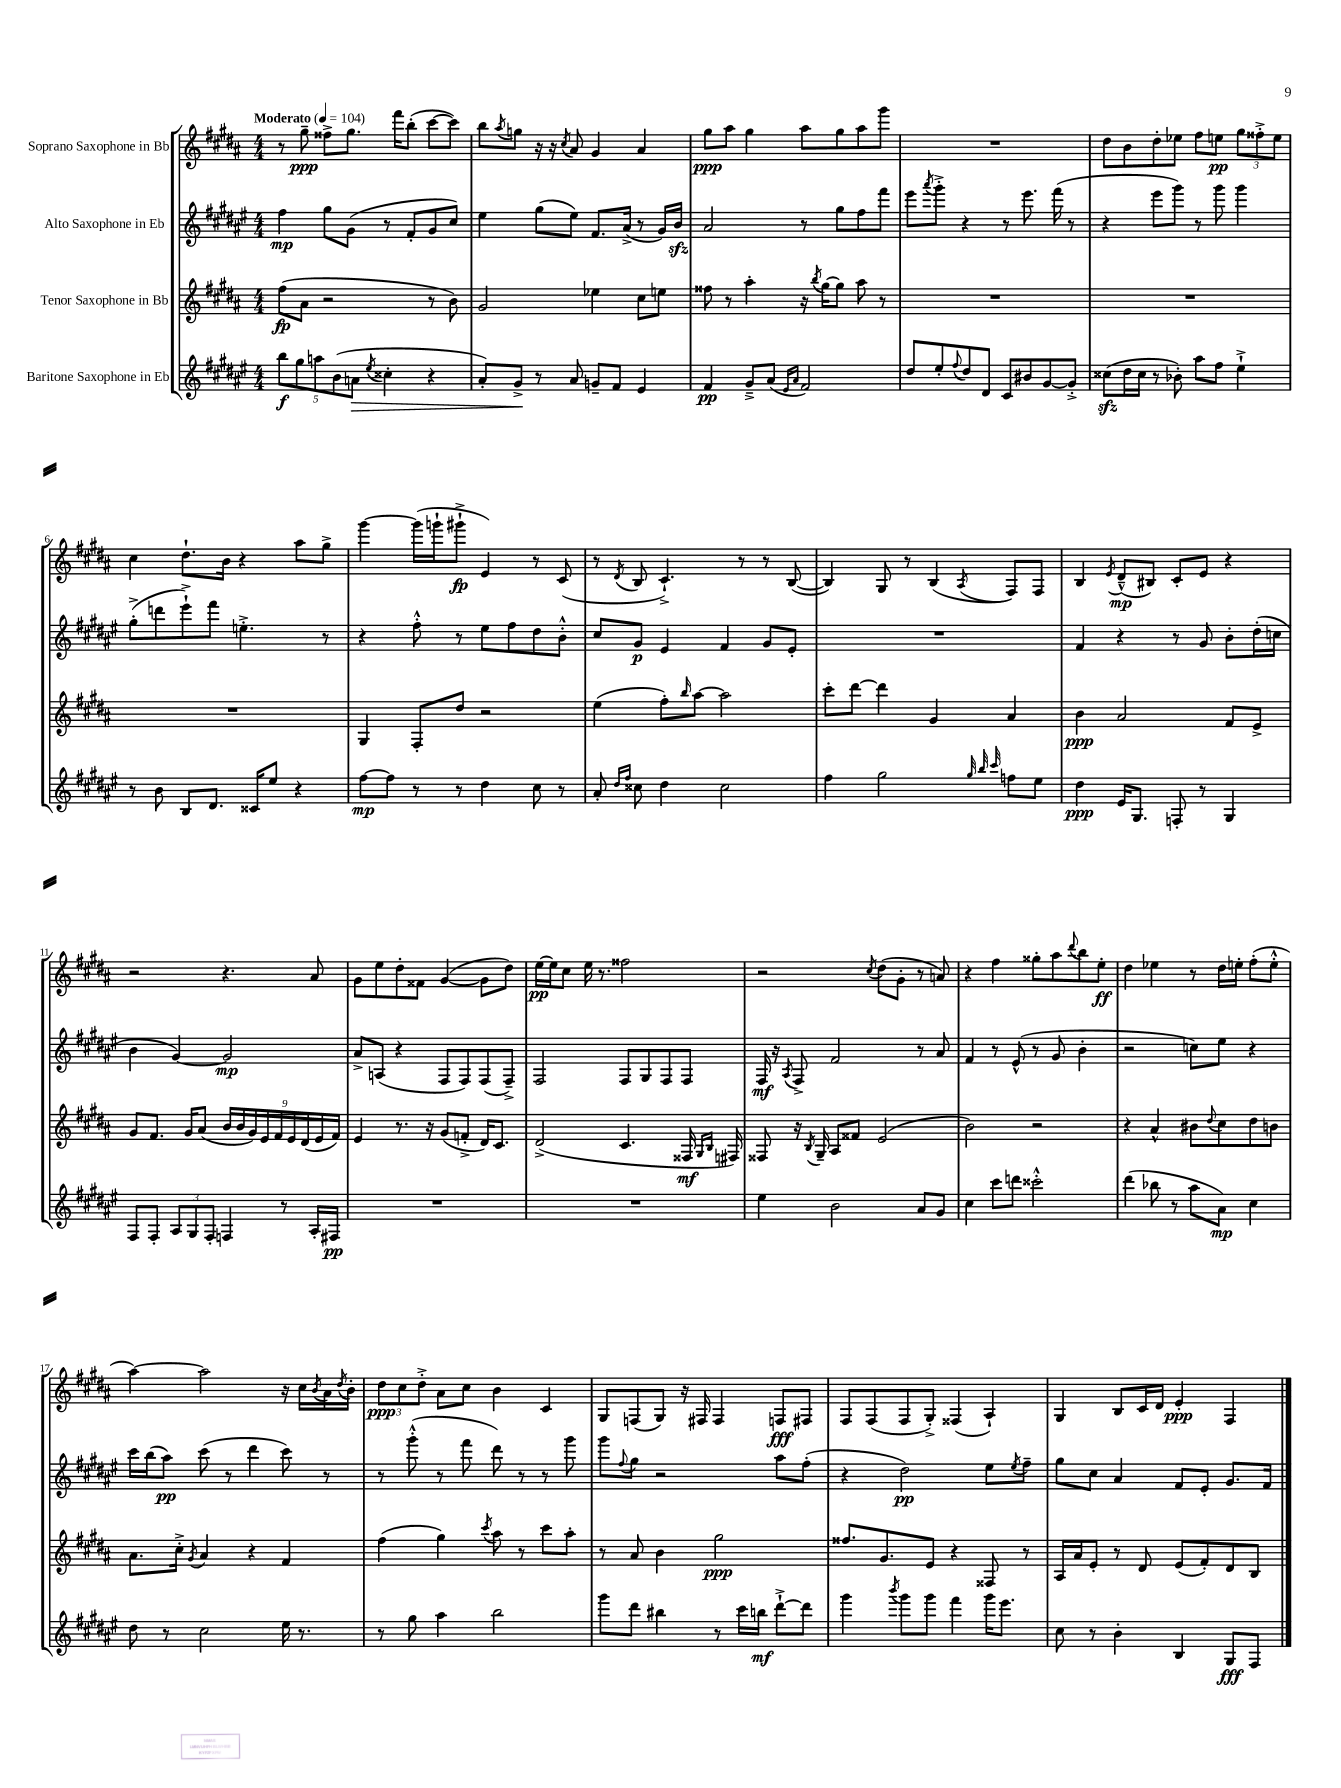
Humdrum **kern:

**kern	**dynam	**kern	**dynam	**kern	**dynam	**kern	**dynam
*part4	*part4	*part3	*part3	*part2	*part2	*part1	*part1
*staff4	*staff4	*staff3	*staff3	*staff2	*staff2	*staff1	*staff1
*I"Baritone Saxophone in Eb	*	*I"Tenor Saxophone in Bb	*	*I"Alto Saxophone in Eb	*	*I"Soprano Saxophone in Bb	*
*clefG2	*	*clefG2	*	*clefG2	*	*clefG2	*
*k[f#c#g#d#a#e#]	*	*k[f#c#g#d#a#]	*	*k[f#c#g#d#a#e#]	*	*k[f#c#g#d#a#]	*
*M4/4	*	*M4/4	*	*M4/4	*	*M4/4	*
*MM104	*	*MM104	*	*MM104	*	*MM104	*
=1	=1	=1	=1	=1	=1	=1	=1
!	!	!	!	!	!	!LO:TX:a:B:t=Moderato	!
10bb\L	f	(8ff#\L	fp	4ff#\	mp	8r	.
10gg#\	.	.	.	.	.	.	.
.	.	8a#\J	.	.	.	8gg#~\	ppp
10aan\	.	.	.	.	.	.	.
.	.	2r	.	8gg#\L	.	8ff##X^\L	.
(10b\	.	.	.	.	.	.	.
.	.	.	.	(8g#\J	.	8.gg#\J	.
!	!LO:HP:b	!	!	!	!	!	!
10an\J	>	.	.	.	.	.	.
8qee#/	.	.	.	.	.	.	.
4cc##X'\	.	.	.	8r	.	.	.
.	.	.	.	.	.	16fff#\KL	.
.	.	.	.	8f#'/L	.	(8bb'\J	.
4r	.	8r	.	8g#/	.	[8ccc#\L	.
.	.	8b\)	.	8cc#/J)	.	8ccc#\J])	.
=2	=2	=2	=2	=2	=2	=2	=2
8a#'/L)	.	2g#/	.	4ee#\	.	8bb\L	.
.	.	.	.	.	.	8qaa#/	.
8g#^/J	.	.	.	.	.	8ggn\J	.
8r	]	.	.	(8gg#\L	.	16r	.
.	.	.	.	.	.	16r	.
.	.	.	.	.	.	8qcc#/	.
8a#/	.	.	.	8ee#\J)	.	8a#/	.
8gn~/L	.	4ee-X\	.	8.f#/L	.	4g#/	.
8f#/J	.	.	.	.	.	.	.
.	.	.	.	(16a#^/Jk	.	.	.
4e#/	.	8cc#\L	.	8r	.	4a#/	.
.	.	8een\J	.	16g#/LL)	.	.	.
.	.	.	.	16bzz/JJ	.	.	.
=3	=3	=3	=3	=3	=3	=3	=3
4f#/	pp	8ff##X\	.	2a#/	.	8gg#\L	ppp
.	.	8r	.	.	.	8aa#\J	.
8g#~^/L	.	4aa#'\	.	.	.	4gg#\	.
(8a#/J	.	.	.	.	.	.	.
16qqe#/LL	.	.	.	.	.	.	.
16qqa#/JJ	.	.	.	.	.	.	.
2f#/)	.	16r	.	8r	.	8aa#\L	.
.	.	8qbb/	.	.	.	.	.
.	.	[16gg#\KL	.	.	.	.	.
.	.	8gg#\J]	.	8gg#\L	.	8gg#\	.
.	.	8aa#\	.	8ff#\	.	8aa#\	.
.	.	8r	.	8fff#\J	.	8ggg#\J	.
=4	=4	=4	=4	=4	=4	=4	=4
8dd#/L	.	1r	.	8eee#\L	.	1r	.
.	.	.	.	8qaaa#/	.	.	.
8ee#'/	.	.	.	8ggg#'^\J	.	.	.
8qqff#/	.	.	.	.	.	.	.
8dd#/	.	.	.	4r	.	.	.
8d#/J	.	.	.	.	.	.	.
8c#/L	.	.	.	8r	.	.	.
8b#X/	.	.	.	8.eee#\	.	.	.
[8g#/	.	.	.	.	.	.	.
.	.	.	.	(16fff#\	.	.	.
8g#'^/J]	.	.	.	8r	.	.	.
=5	=5	=5	=5	=5	=5	=5	=5
(8cc##Xzz\L	.	1r	.	4r	.	8dd#\L	.
16dd#\L	.	.	.	.	.	8b\	.
16cc##\JJ	.	.	.	.	.	.	.
8r	.	.	.	8eee#\L	.	8dd#'\	.
8b-X'\)	.	.	.	8ggg#\J)	.	8ee-X\J	.
8aa#\L	.	.	.	8r	.	8ff#\L	.
8ff#\J	.	.	.	8ggg#\	.	8een\J	pp
4ee#`^\	.	.	.	4ggg#\	.	12gg#\L	.
.	.	.	.	.	.	12ff##X'^\	.
.	.	.	.	.	.	12ee\J	.
!!LO:LB:g=z
=6	=6	=6	=6	=6	=6	=6	=6
8r	.	1r	.	(8gg#'^\L	.	4cc#\	.
8b\	.	.	.	8dddn\	.	.	.
8B/L	.	.	.	8eee#`^\)	.	8.dd#`\L	.
8.d#/J	.	.	.	8fff#\J	.	.	.
.	.	.	.	.	.	16b\Jk	.
.	.	.	.	4.een'^\	.	4r	.
16c##X/KL	.	.	.	.	.	.	.
8ee#/J	.	.	.	.	.	.	.
4r	.	.	.	.	.	8aa#\L	.
.	.	.	.	8r	.	8gg#^\J	.
=7	=7	=7	=7	=7	=7	=7	=7
[8ff#\L	mp	4G#/	.	4r	.	[4ggg#\	.
8ff#\J]	.	.	.	.	.	.	.
8r	.	8F#'/L	.	8ff#'^^\	.	(16ggg#\LL]	.
.	.	.	.	.	.	16gggn`\J	.
8r	.	8dd#/J	.	8r	.	8ggg#X`^\J	fp
4dd#\	.	2r	.	8ee#\L	.	4e/)	.
.	.	.	.	8ff#\	.	.	.
8cc#\	.	.	.	8dd#\	.	8r	.
8r	.	.	.	8b'^^\J	.	(8c#/	.
=8	=8	=8	=8	=8	=8	=8	=8
8a#'/	.	(4ee\	.	8cc#/L	.	8r	.
16qqdd#/LL	.	.	.	.	.	.	.
16qqff#/JJ	.	.	.	.	.	8qd#/	.
8cc##X\	.	.	.	8g#/J	p	8B/	.
4dd#\	.	8ff#'\L)	.	4e#/	.	4.c#`^/)	.
.	.	16qqbb/	.	.	.	.	.
.	.	[8aa#\J	.	.	.	.	.
2cc##\	.	2aa#\]	.	4f#/	.	.	.
.	.	.	.	.	.	8r	.
.	.	.	.	8g#/L	.	8r	.
.	.	.	.	8e#'/J	.	([8B/	.
=9	=9	=9	=9	=9	=9	=9	=9
4ff#\	.	8ccc#'\L	.	1r	.	4B/])	.
.	.	[8ddd#\J	.	.	.	.	.
2gg#\	.	4ddd#\]	.	.	.	8G#/	.
.	.	.	.	.	.	8r	.
.	.	4g#/	.	.	.	(4B/	.
32qqgg#/	.	.	.	.	.	.	.
32qqbb/	.	.	.	.	.	.	.
32qqccc#/	.	.	.	.	.	8qA#/	.
8ffn\L	.	4a#/	.	.	.	8F#/L)	.
8ee#\J	.	.	.	.	.	8F#/J	.
=10	=10	=10	=10	=10	=10	=10	=10
4dd#\	ppp	4b\	ppp	4f#/	.	4B/	.
.	.	.	.	.	.	8qe/	.
16e#/KL	.	2a#/	.	4r	.	(8d#~^^/L	mp
8.G#/J	.	.	.	.	.	.	.
.	.	.	.	.	.	8B#X/J)	.
8Fn'/	.	.	.	8r	.	8c#'/L	.
8r	.	.	.	8g#/	.	8e/J	.
4G#/	.	8f#/L	.	8b'\L	.	4r	.
.	.	8e^/J	.	(16dd#'\L	.	.	.
.	.	.	.	16ccn\JJ	.	.	.
!!LO:LB:g=z
=11	=11	=11	=11	=11	=11	=11	=11
8F#/L	.	8g#/L	.	4b\	.	2r	.
8F#'/J	.	8.f#/J	.	.	.	.	.
12A#/L	.	.	.	[4g#/)	.	.	.
.	.	16g#/KL	.	.	.	.	.
12G#/	.	.	.	.	.	.	.
.	.	(8a#/J	.	.	.	.	.
12F#'/J	.	.	.	.	.	.	.
4Fn/	.	18b/LL	.	2g#/]	mp	4.r	.
.	.	18b/	.	.	.	.	.
.	.	18g#/)	.	.	.	.	.
.	.	18e/	.	.	.	.	.
.	.	18f#/	.	.	.	.	.
8r	.	.	.	.	.	.	.
.	.	18e/	.	.	.	.	.
.	.	(18d#/	.	.	.	.	.
16A#'/LL	.	.	.	.	.	8a#/	.
.	.	18e/	.	.	.	.	.
16F#X/JJ	pp	.	.	.	.	.	.
.	.	18f#/JJ)	.	.	.	.	.
=12	=12	=12	=12	=12	=12	=12	=12
1r	.	4e/	.	8a#^/L	.	8g#\L	.
.	.	.	.	(8An/J	.	8ee\	.
.	.	8.r	.	4r	.	8dd#'\	.
.	.	.	.	.	.	8f##X\J	.
.	.	16r	.	.	.	.	.
.	.	(8g#/L	.	8F#/L	.	([4g#/	.
.	.	8fn'^/J	.	8F#/)	.	.	.
.	.	16d#/KL)	.	(8F#/	.	8g#\L]	.
.	.	8.c#/J	.	.	.	.	.
.	.	.	.	8F#~^/J)	.	8dd#\J)	.
=13	=13	=13	=13	=13	=13	=13	=13
1r	.	(2d#^/	.	2F#/	.	[16ee\LL	pp
.	.	.	.	.	.	16ee\J]	.
.	.	.	.	.	.	8cc#\J	.
.	.	.	.	.	.	16ee\	.
.	.	.	.	.	.	8.r	.
.	.	4.c#/	.	8F#/L	.	2ff##X\	.
.	.	.	.	8G#/	.	.	.
.	.	.	.	8F#/	.	.	.
.	.	16F##X/	mf	8F#/J	.	.	.
.	.	16qqG#/LL	.	.	.	.	.
.	.	16qqB/JJ	.	.	.	.	.
.	.	16F#X/)	.	.	.	.	.
=14	=14	=14	=14	=14	=14	=14	=14
4ee#\	.	8F##X/	.	16F#/	mf	2r	.
.	.	.	.	16r	.	.	.
.	.	.	.	8qA#/	.	.	.
.	.	16r	.	8F#^/	.	.	.
.	.	8qB/	.	.	.	.	.
.	.	16G#~/	.	.	.	.	.
2b\	.	8A#/L	.	2f#/	.	.	.
.	.	8f##X/J	.	.	.	.	.
.	.	.	.	.	.	8qcc#/	.
.	.	(2e/	.	.	.	(8dd#\L	.
.	.	.	.	.	.	8g#'\J	.
8a#/L	.	.	.	8r	.	8r	.
8g#/J	.	.	.	8a#/	.	8an/)	.
=15	=15	=15	=15	=15	=15	=15	=15
4cc#\	.	2b\)	.	4f#/	.	4r	.
8ccc#\L	.	.	.	8r	.	4ff#\	.
8dddn\J	.	.	.	(8e#^^/	.	.	.
2ccc##X'^^\	.	2r	.	8r	.	8gg##X'\L	.
.	.	.	.	8g#/	.	8aa#\	.
.	.	.	.	.	.	8qqddd#/	.
.	.	.	.	4b'\	.	8bb\	.
.	.	.	.	.	.	8ee'\J	ff
=16	=16	=16	=16	=16	=16	=16	=16
(4ddd#\	.	4r	.	2r	.	4dd#\	.
8bb-X\	.	4a#^^/	.	.	.	4ee-X\	.
8r	.	.	.	.	.	.	.
8aa#\L	.	8b#X\L	.	8ccn\L)	.	8r	.
.	.	8qqdd#/	.	.	.	.	.
8a#\J)	mp	8cc#\	.	8ee#\J	.	16dd#\LL	.
.	.	.	.	.	.	16een'\JJ	.
4cc#\	.	8dd#\	.	4r	.	(8ff#'\L	.
.	.	8bn\J	.	.	.	8ee'^^\J	.
!!LO:LB:g=z
=17	=17	=17	=17	=17	=17	=17	=17
8dd#\	.	8.a#\L	.	16ccc#\LL	.	[4aa#\)	.
.	.	.	.	(16bb\J	.	.	.
8r	.	.	.	8aa#\J)	pp	.	.
.	.	16cc#'^\Jk	.	.	.	.	.
.	.	8qg#/	.	.	.	.	.
2cc#\	.	4a#/	.	(8ccc#\	.	2aa#\]	.
.	.	.	.	8r	.	.	.
.	.	4r	.	4ddd#\	.	.	.
16ee#\	.	4f#/	.	8ccc#\)	.	16r	.
8.r	.	.	.	.	.	16cc#\LL	.
.	.	.	.	.	.	8qb/	.
.	.	.	.	8r	.	16a#\	.
.	.	.	.	.	.	8qdd#/	.
.	.	.	.	.	.	16b'\JJ	.
=18	=18	=18	=18	=18	=18	=18	=18
8r	.	(4ff#\	.	8r	.	12dd#\L	ppp
.	.	.	.	.	.	12cc#\	.
8gg#\	.	.	.	(8ggg#'^^\	.	.	.
.	.	.	.	.	.	12dd#'^\J	.
4aa#\	.	4gg#\)	.	8r	.	8a#\L	.
.	.	.	.	8fff#\	.	8cc#\J	.
.	.	8qccc#/	.	.	.	.	.
2bb\	.	8aa#\	.	8ddd#\)	.	4b\	.
.	.	8r	.	8r	.	.	.
.	.	8ccc#\L	.	8r	.	4c#/	.
.	.	8aa#'\J	.	8ggg#\	.	.	.
=19	=19	=19	=19	=19	=19	=19	=19
8ggg#\L	.	8r	.	8ggg#\L	.	8G#/L	.
.	.	.	.	8qqff#/	.	.	.
8ddd#\J	.	8a#/	.	8gg#\J	.	(8Fn/	.
4bb#X\	.	4b\	.	2r	.	8G#/J)	.
.	.	.	.	.	.	16r	.
.	.	.	.	.	.	16F#X/	.
8r	.	2gg#\	ppp	.	.	4F#/	.
16ccc#\LL	.	.	.	.	.	.	.
16bbn\JJ	mf	.	.	.	.	.	.
[8ddd#`^\L	.	.	.	8aa#\L	.	8Fn/L	fff
8ddd#\J]	.	.	.	(8ff#'\J	.	8F#X/J	.
=20	=20	=20	=20	=20	=20	=20	=20
4ggg#\	.	8.ff##X/L	.	4r	.	8F#/L	.
.	.	.	.	.	.	(8F#/	.
.	.	8.g#/	.	.	.	.	.
8qbbb/	.	.	.	.	.	.	.
8ggg#\L	.	.	.	2dd#\)	pp	8F#/	.
8ggg#\J	.	8e/J	.	.	.	8G#'^/J)	.
4fff#\	.	4r	.	.	.	(4F##X/	.
16ggg#\KL	.	8F##X/	.	8ee#\L	.	4A#`/)	.
8.eee#\J	.	.	.	.	.	.	.
.	.	.	.	8qee#/	.	.	.
.	.	8r	.	8ff#~\J	.	.	.
=21	=21	=21	=21	=21	=21	=21	=21
8cc#\	.	16A#/LL	.	8gg#\L	.	4G#/	.
.	.	16a#/J	.	.	.	.	.
8r	.	8e'/J	.	8cc#\J	.	.	.
4b'\	.	8r	.	4a#/	.	8B/L	.
.	.	8d#/	.	.	.	16c#/L	.
.	.	.	.	.	.	16d#/JJ	.
4B/	.	(8e/L	.	8f#/L	.	4e'/	ppp
.	.	8f#'/)	.	8e#'/J	.	.	.
8G#/L	fff	8d#/	.	8.g#/L	.	4F#/	.
8F#/J	.	8B/J	.	.	.	.	.
.	.	.	.	16f#/Jk	.	.	.
==	==	==	==	==	==	==	==
*-	*-	*-	*-	*-	*-	*-	*-
